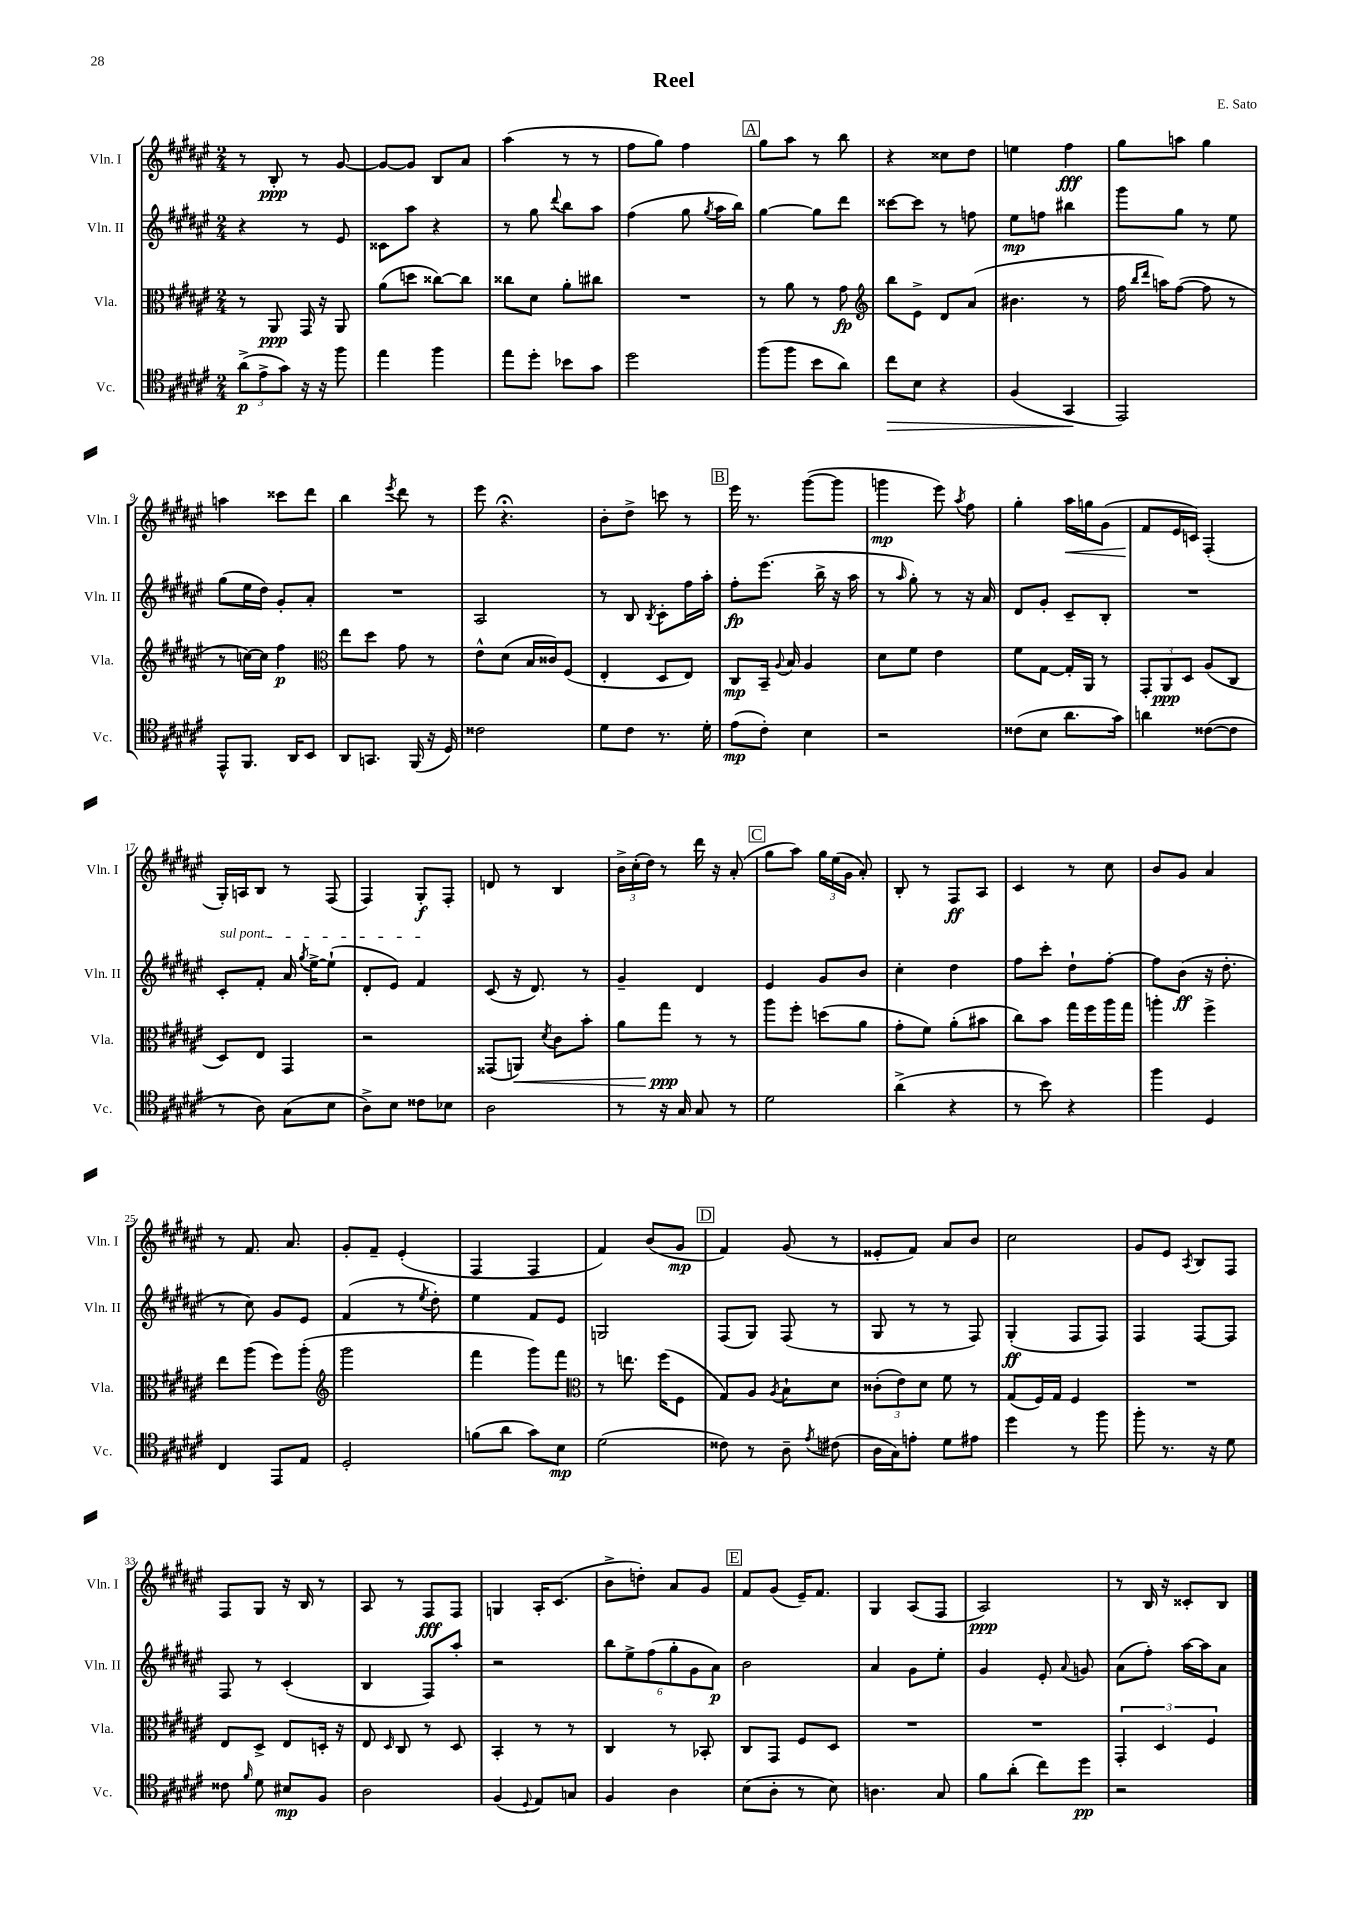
\header { title = "Reel" composer = "E. Sato" }
<<
\new StaffGroup <<
\new Staff = "s0" \with { instrumentName = "Vln. I" shortInstrumentName = "Vln. I" } {
    \clef treble \key fis \major \numericTimeSignature \time 2/4
    \autoBeamOff r8 b8-.\ppp r8 gis'8~ |
    gis'8[~ gis'8] b8[ ais'8] |
    ais''4( r8 r8 |
    fis''8[ gis''8]) fis''4 |
    \mark \markup { \box "A" } gis''8[ ais''8] r8 b''8 |
    r4 cisis''8[ dis''8] |
    e''4 fis''4\fff |
    gis''8[ a''8] gis''4 |
    a''4 cisis'''8[ dis'''8] |
    b''4 \acciaccatura { eis'''8 } dis'''8 r8 |
    eis'''8 r4.\fermata |
    b'8[-. dis''8]-> c'''8 r8 |
    \mark \markup { \box "B" } eis'''16 r8. gis'''8[~( gis'''8] |
    g'''4\mp eis'''8) \acciaccatura { ais''8 } fis''8 |
    gis''4-. ais''16[\< g''16 gis'8]( |
    fis'8[\! eis'16 c'16]) fis4-.( |
    gis16[-.) a16 b8] r8 fis8( |
    fis4) gis8[-.\f fis8]-. |
    d'8 r8 b4 |
    \tuplet 3/2 { b'16[-> cis''16-.( dis''16]) } r8 dis'''16 r16 ais'8-.( |
    \mark \markup { \box "C" } gis''8[ ais''8]) \tuplet 3/2 { gis''16[ eis''16( gis'16] } ais'8-.) |
    b8-. r8 fis8[\ff ais8] |
    cis'4 r8 cis''8 |
    b'8[ gis'8] ais'4 |
    r8 fis'8. ais'8. |
    gis'8[-. fis'8]-- eis'4-.( |
    fis4 fis4 |
    fis'4) b'8[( gis'8]\mp |
    \mark \markup { \box "D" } fis'4) gis'8( r8 |
    eisis'8[-. fis'8]) ais'8[ b'8] |
    cis''2 |
    gis'8[ eis'8] \acciaccatura { ais8 } b8[ fis8] |
    fis8[ gis8] r16 b16 r8 |
    ais8 r8 fis8[\fff fis8] |
    g4 ais16[-. cis'8.]( |
    b'8[-> d''8]-.) ais'8[ gis'8] |
    \mark \markup { \box "E" } fis'8[ gis'8]( eis'16[--) fis'8.] |
    gis4 ais8[( fis8] |
    ais2\ppp) |
    r8 b16 r16 cisis'8[-. b8] \bar "|." |
}
\new Staff = "s1" \with { instrumentName = "Vln. II" shortInstrumentName = "Vln. II" } {
    \clef treble \key fis \major \numericTimeSignature \time 2/4
    \autoBeamOff r4 r8 eis'8 |
    cisis'8[ ais''8] r4 |
    r8 gis''8 \appoggiatura { dis'''8 } b''8[ ais''8] |
    fis''4( gis''8 \acciaccatura { gis''8 } ais''16[ b''16]) |
    \mark \markup { \box "A" } gis''4~ gis''8[ dis'''8] |
    cisis'''8[~ cisis'''8] r8 f''8 |
    eis''8[\mp f''8] bis''4 |
    gis'''8[ gis''8] r8 eis''8 |
    gis''8[( eis''16 dis''16]) gis'8[-. ais'8]-. |
    R2 |
    ais2 |
    r8 b8 \acciaccatura { b8 } cis'8[-. fis''16 ais''16]-. |
    \mark \markup { \box "B" } fis''8[-.\fp eis'''8.]( b''16-> r16 ais''16 |
    r8 \grace { ais''16 } gis''8-.) r8 r16 ais'16 |
    dis'8[ gis'8]-. cis'8[-- b8]-. |
    R2 |
    \once \override TextSpanner.bound-details.left.text = \markup { \italic "sul pont." } cis'8[-.\startTextSpan fis'8]-. ais'16 \acciaccatura { gis''8 } eis''16[~-> eis''8]-!( |
    dis'8[-. eis'8]) fis'4\stopTextSpan |
    cis'8( r16 dis'8.) r8 |
    gis'4-- dis'4 |
    \mark \markup { \box "C" } eis'4 gis'8[ b'8] |
    cis''4-. dis''4 |
    fis''8[ cis'''8]-. dis''8[-! fis''8]~-. |
    fis''8[ b'8]\ff( r16 dis''8.-. |
    r8 cis''8) gis'8[ eis'8] |
    fis'4( r8 \acciaccatura { eis''8 } dis''8-.) |
    eis''4 fis'8[ eis'8] |
    g2 |
    \mark \markup { \box "D" } fis8[( gis8]) fis8( r8 |
    gis8 r8 r8 fis8) |
    gis4-.\ff( fis8[ fis8]) |
    fis4 fis8[~ fis8] |
    fis8 r8 cis'4-.( |
    b4 fis8[) ais''8]-. |
    r2 |
    \tuplet 6/4 { b''8[ eis''8-> fis''8( gis''8-. gis'8 ais'8]\p) } |
    \mark \markup { \box "E" } b'2 |
    ais'4 gis'8[ eis''8]-. |
    gis'4 eis'8-. \appoggiatura { ais'8 } g'8 |
    ais'8[( fis''8]-.) ais''16[~ ais''16 ais'8] \bar "|." |
}
\new Staff = "s2" \with { instrumentName = "Vla." shortInstrumentName = "Vla." } {
    \clef alto \key fis \major \numericTimeSignature \time 2/4
    \autoBeamOff r8 ais,8\ppp gis,16 r16 ais,8 |
    ais'8[( d''8] cisis''8[~) cisis''8] |
    cisis''8[ dis'8] ais'8[-. cis''8] |
    R2 |
    \mark \markup { \box "A" } r8 ais'8 r8 gis'8\fp |
    \clef treble b''8[ eis'8]-> dis'8[ ais'8]( |
    bis'4. r8 |
    fis''16 \grace { b''16[ dis'''16] } a''16[) fis''8]~( fis''8 r8 |
    r8 c''16[~) c''16] fis''4\p |
    \clef alto eis''8[ dis''8] gis'8 r8 |
    eis'8[-^ dis'8]( b16[ cisis'16) fis8]( |
    eis4-. dis8[ eis8]) |
    \mark \markup { \box "B" } cis8[\mp b,16]-- \appoggiatura { ais8 } b16 ais4 |
    dis'8[ fis'8] eis'4 |
    fis'8[ gis8]~ gis16[-. ais,16] r8 |
    \tuplet 3/2 { gis,8[-. ais,8\ppp dis8] } ais8[( cis8] |
    dis8[) eis8] gis,4 |
    r2 |
    gisis,8[( a,8]\<) \acciaccatura { dis'8 } cis'8[ b'8]-. |
    ais'8[ gis''8]\ppp\! r8 r8 |
    \mark \markup { \box "C" } ais''8[ fis''8]-. d''8[( ais'8] |
    gis'8[-. fis'8]) ais'8[-.( bis'8] |
    cis''8[) b'8] gis''16[ fis''16 ais''16 gis''16] |
    a''4-. fis''4-> |
    eis''8[ ais''8]( fis''8[) ais''8]-.( |
    \clef treble gis'''2 |
    fis'''4 gis'''8[) fis'''8] |
    \clef alto r8 e''8. fis''16[( fis8] |
    \mark \markup { \box "D" } gis8[) ais8] \acciaccatura { ais8 } b8[-! dis'8] |
    \tuplet 3/2 { cisis'8[-.( eis'8) dis'8] } fis'8 r8 |
    gis8[( fis16) gis16] fis4 |
    R2 |
    eis8[ dis8]-> eis8[ d16]-. r16 |
    eis8 \grace { dis16 } cis8 r8 dis8 |
    b,4-. r8 r8 |
    cis4 r8 bes,8-. |
    \mark \markup { \box "E" } cis8[ gis,8] fis8[ dis8] |
    R2 |
    R2 |
    \tuplet 3/2 { gis,4-. dis4 fis4 } \bar "|." |
}
\new Staff = "s3" \with { instrumentName = "Vc." shortInstrumentName = "Vc." } {
    \clef tenor \key fis \major \numericTimeSignature \time 2/4
    \autoBeamOff \tuplet 3/2 { ais'8[->\p( eis'8-> gis'8]) } r16 r16 fis''8 |
    eis''4 fis''4 |
    eis''8[ dis''8]-. bes'8[ gis'8] |
    dis''2 |
    \mark \markup { \box "A" } fis''8[( fis''8] b'8[ ais'8]) |
    cis''8[\> b8] r4 |
    fis4( gis,4\! |
    eis,2) |
    eis,8[-^ fis,8.] ais,16[ b,8] |
    ais,8[ g,8.] fis,16( r16 dis16) |
    cisis'2 |
    dis'8[ cis'8] r8. dis'16-. |
    \mark \markup { \box "B" } eis'8[\mp( cis'8]-.) b4 |
    r2 |
    cisis'8[( b8] ais'8.[ gis'16]) |
    a'4 cisis'8[~( cisis'8] |
    r8 ais8) gis8[( b8] |
    ais8[->) b8] cisis'8[ bes8] |
    ais2 |
    r8 r16 gis16 gis8 r8 |
    \mark \markup { \box "C" } dis'2 |
    ais'4->( r4 |
    r8 b'8) r4 |
    fis''4 dis4 |
    cis4 eis,8[ eis8] |
    dis2-. |
    f'8[( ais'8] gis'8[) b8]\mp |
    dis'2( |
    \mark \markup { \box "D" } cisis'8) r8 ais8-- \acciaccatura { eis'8 } cis'8( |
    ais16[ gis16) e'8]-. dis'8[ eis'8] |
    dis''4 r8 fis''8 |
    fis''8-. r8. r16 dis'8 |
    cisis'8 \grace { fis'16 } dis'8 bis8[\mp fis8] |
    ais2 |
    fis4( \appoggiatura { dis8 } eis8[) g8] |
    fis4 ais4 |
    \mark \markup { \box "E" } b8[( ais8]-. r8 b8) |
    a4. gis8 |
    fis'8[ ais'8]-.( cis''8[) dis''8]\pp |
    r2 \bar "|." |
}
>>
>>
